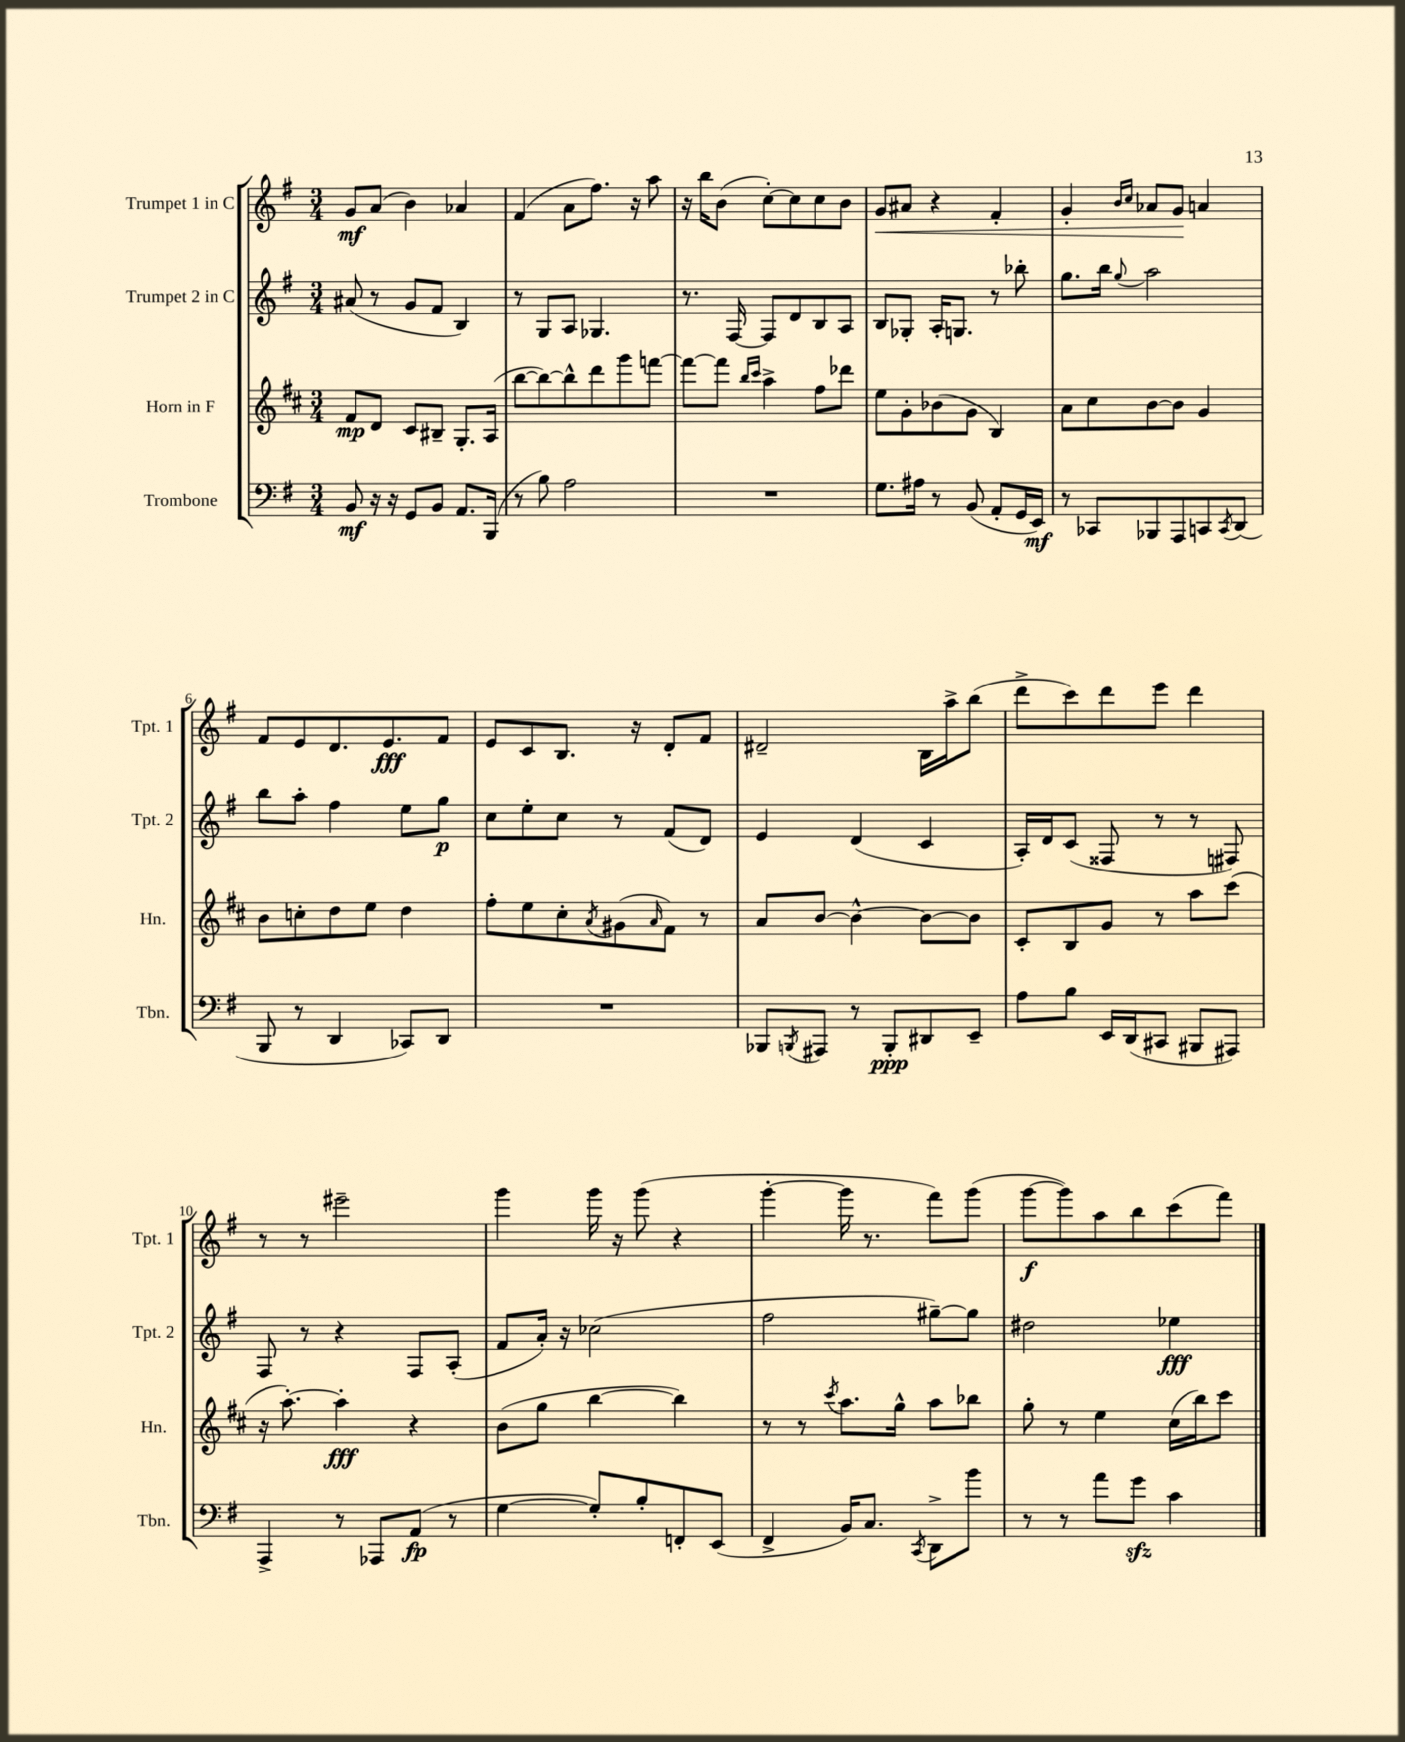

**kern	**dynam	**kern	**dynam	**kern	**dynam	**kern	**dynam
*part4	*part4	*part3	*part3	*part2	*part2	*part1	*part1
*staff4	*staff4	*staff3	*staff3	*staff2	*staff2	*staff1	*staff1
*I"Trombone	*	*I"Horn in F	*	*I"Trumpet 2 in C	*	*I"Trumpet 1 in C	*
*I'Tbn.	*	*I'Hn.	*	*I'Tpt. 2	*	*I'Tpt. 1	*
*clefF4	*	*clefG2	*	*clefG2	*	*clefG2	*
*k[f#]	*	*k[f#c#]	*	*k[f#]	*	*k[f#]	*
*M3/4	*	*M3/4	*	*M3/4	*	*M3/4	*
=1	=1	=1	=1	=1	=1	=1	=1
8BB/	mf	8f#/L	mp	(8a#X/	.	8g/L	mf
16r	.	8d/J	.	8r	.	(8a/J	.
16r	.	.	.	.	.	.	.
8GG/L	.	8c#/L	.	8g/L	.	4b\)	.
8BB/J	.	8B#X~/J	.	8f#/J	.	.	.
8.AA/L	.	8.G'/L	.	4B/)	.	4a-X/	.
(16BBB/Jk	.	(16A/Jk	.	.	.	.	.
=2	=2	=2	=2	=2	=2	=2	=2
8r	.	[8bb\L	.	8r	.	(4f#/	.
8B\)	.	8bb\_)	.	8G/L	.	.	.
2A\	.	8bb^^\]	.	8A/J	.	8a\L	.
.	.	8ddd\	.	4.G-X/	.	8.ff#\J)	.
.	.	8ggg\	.	.	.	.	.
.	.	.	.	.	.	16r	.
.	.	[8fffn\J	.	.	.	8aa\	.
=3	=3	=3	=3	=3	=3	=3	=3
2.r	.	8fff\L_	.	8.r	.	16r	.
.	.	.	.	.	.	16bb\KL	.
.	.	8fff\J]	.	.	.	(8b\J	.
.	.	.	.	[16F#/	.	.	.
.	.	16qqbb/LL	.	.	.	.	.
.	.	16qqccc#/JJ	.	.	.	.	.
.	.	4aa^\	.	8F#/L]	.	[8cc'\L)	.
.	.	.	.	8d/	.	8cc\]	.
.	.	8ff#\L	.	8B/	.	8cc\	.
.	.	8ddd-X\J	.	8A/J	.	8b\J	.
=4	=4	=4	=4	=4	=4	=4	=4
!	!	!	!	!	!	!	!LO:HP:b
8.G\L	.	8ee\L	.	8B/L	.	8g/L	<
.	.	8g'\	.	8G-X'/J	.	8a#X/J	.
16A#X\Jk	.	.	.	.	.	.	.
8r	.	(8b-X\	.	16A'/KL	.	4r	.
.	.	.	.	8.Gn/J	.	.	.
(8BB/	.	8g\J	.	.	.	.	.
8AA'/L	.	4B/)	.	8r	.	4f#'/	.
16GG/L	.	.	.	8bb-X'\	.	.	.
16EE/JJ)	mf	.	.	.	.	.	.
=5	=5	=5	=5	=5	=5	=5	=5
8r	.	8a\L	.	8.gg\L	.	4g'/	.
8CC-X/L	.	8cc#\	.	.	.	.	.
.	.	.	.	16bb\Jk	.	.	.
.	.	.	.	.	.	16qqb/LL	.
.	.	.	.	8qqgg/	.	16qqcc/JJ	.
8BBB-X/	.	[8b\	.	2aa\	.	8a-X/L	.
8AAA/	.	8b\J]	.	.	.	8g/J	.
8CCn/	.	4g/	.	.	.	4an/	[
8qCC/	.	.	.	.	.	.	.
(8DD/J	.	.	.	.	.	.	.
!!LO:LB:g=z
=6	=6	=6	=6	=6	=6	=6	=6
8BBB/	.	8b\L	.	8bb\L	.	8f#/L	.
8r	.	8ccn'\	.	8aa'\J	.	8e/	.
4DD/	.	8dd\	.	4ff#\	.	8.d/	.
.	.	8ee\J	.	.	.	.	.
.	.	.	.	.	.	8.e/	fff
8CC-X/L)	.	4dd\	.	8ee\L	.	.	.
8DD/J	.	.	.	8gg\J	p	8f#/J	.
=7	=7	=7	=7	=7	=7	=7	=7
2.r	.	8ff#'\L	.	8cc\L	.	8e/L	.
.	.	8ee\	.	8ee'\	.	8c/	.
.	.	8cc#'\	.	8cc\J	.	8.B/J	.
.	.	8qa/	.	.	.	.	.
.	.	(8g#X\	.	8r	.	.	.
.	.	.	.	.	.	16r	.
.	.	16qqa/	.	.	.	.	.
.	.	8f#\J)	.	(8f#/L	.	8d'/L	.
.	.	8r	.	8d/J)	.	8f#/J	.
=8	=8	=8	=8	=8	=8	=8	=8
8BBB-X/L	.	8a/L	.	4e/	.	2d#X~/	.
8qBBBn/	.	.	.	.	.	.	.
8AAA#X/J	.	[8b/J	.	.	.	.	.
8r	.	4b^^\_	.	(4d/	.	.	.
8BBB'/L	ppp	.	.	.	.	.	.
8DD#X/	.	8b\L_	.	4c/	.	16B\LL	.
.	.	.	.	.	.	16aa^\J	.
8EE~/J	.	8b\J]	.	.	.	(8bb\J	.
=9	=9	=9	=9	=9	=9	=9	=9
8A\L	.	8c#'/L	.	16A'/LL)	.	8ddd^\L	.
.	.	.	.	16d/J	.	.	.
8B\J	.	8B/	.	(8c/J	.	8ccc\)	.
16EE/LL	.	8g/J	.	8F##X/	.	8ddd\	.
(16DD/J	.	.	.	.	.	.	.
8CC#X/J	.	8r	.	8r	.	8eee\J	.
8BBB#X/L	.	8aa\L	.	8r	.	4ddd\	.
8AAA#X/J)	.	(8ccc#\J	.	8F#X/)	.	.	.
!!LO:LB:g=z
=10	=10	=10	=10	=10	=10	=10	=10
4AAA^/	.	16r	.	8F#/	.	8r	.
.	.	[8.aa'\)	.	.	.	.	.
.	.	.	.	8r	.	8r	.
8r	.	4aa'\]	fff	4r	.	2eee#X~\	.
8AAA-X/L	.	.	.	.	.	.	.
(8AA/J	fp	4r	.	8F#/L	.	.	.
8r	.	.	.	(8A'/J	.	.	.
=11	=11	=11	=11	=11	=11	=11	=11
[4G\	.	(8b\L	.	8f#/L	.	4ggg\	.
.	.	8gg\J	.	16a'/Jk)	.	.	.
.	.	.	.	16r	.	.	.
8G'/L])	.	[4bb\	.	(2cc-X\	.	16ggg\	.
.	.	.	.	.	.	16r	.
8B'/	.	.	.	.	.	(8ggg\	.
8FFn'/	.	4bb\])	.	.	.	4r	.
(8EE/J	.	.	.	.	.	.	.
=12	=12	=12	=12	=12	=12	=12	=12
4FF#^/	.	8r	.	2ff#\	.	[4ggg'\	.
.	.	8r	.	.	.	.	.
.	.	8qccc#/	.	.	.	.	.
16BB/KL)	.	8.aa\L	.	.	.	16ggg\]	.
8.C/J	.	.	.	.	.	8.r	.
.	.	16gg^^\Jk	.	.	.	.	.
8qCC/	.	.	.	.	.	.	.
8DD^\L	.	8aa\L	.	[8gg#X~\L)	.	8fff#\L)	.
8b\J	.	8bb-X\J	.	8gg#\J]	.	(8ggg\J	.
=13	=13	=13	=13	=13	=13	=13	=13
8r	.	8gg'\	.	2dd#X\	.	[8ggg\L	f
8r	.	8r	.	.	.	8ggg\])	.
8a\L	.	4ee\	.	.	.	8aa\	.
8gzz\J	.	.	.	.	.	8bb\	.
4c\	.	(16cc#\LL	.	4ee-X\	fff	(8ccc\	.
.	.	16bb\J)	.	.	.	.	.
.	.	8ccc#\J	.	.	.	8fff#\J)	.
==	==	==	==	==	==	==	==
*-	*-	*-	*-	*-	*-	*-	*-
